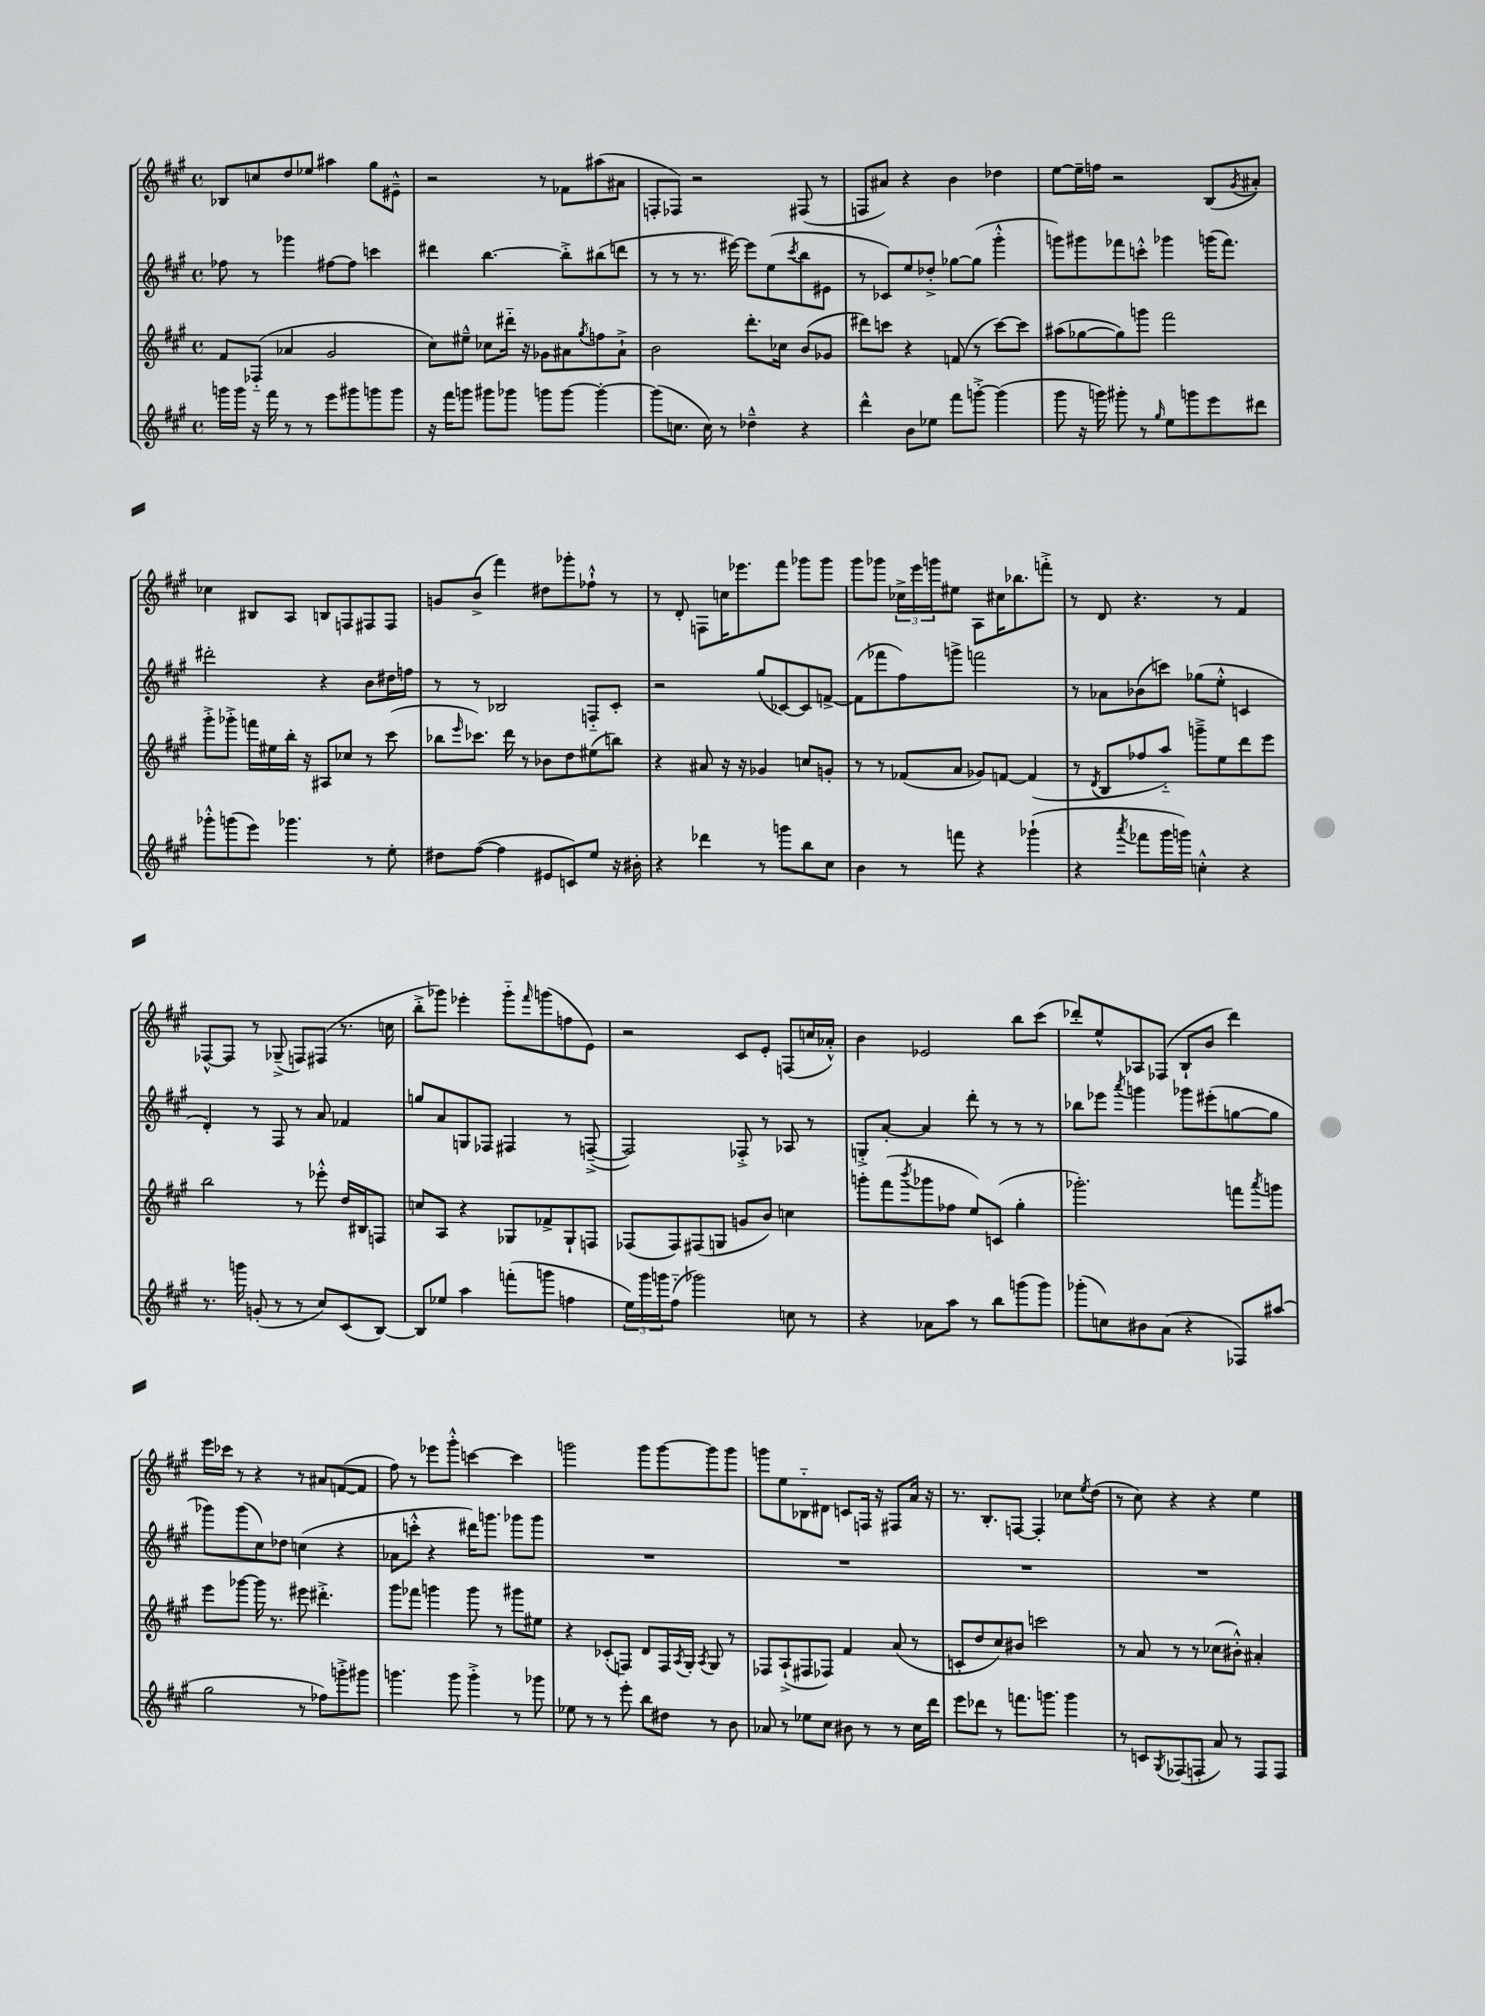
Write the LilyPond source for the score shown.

<<
\new StaffGroup <<
\new Staff = "s0" {
    \clef treble \key a \major \defaultTimeSignature \time 4/4
    bes8 c''8 d''8 ees''8 ais''4 gis''8 eis'8---^ |
    r2 r8 fes'8 ais''8( ais'8 |
    f8-. fes8) r2 fis8( r8 |
    f8 ais'8) r4 b'4 des''4 |
    e''8~ e''16-- f''16 r2 b8( \acciaccatura { gis'8 } ais'8-.) |
    ces''4 bis8 a8 b8 f8 fis8 fis8 |
    g'8 b'8->( fis'''4) dis''8 ges'''8-. fes''8-!-^ r8 |
    r8 d'8-. f8 c''16 ees'''8. fis'''8 ges'''8 ges'''8 |
    gis'''8 ges'''8 \tuplet 3/2 { ces''16-> e'''16 g'''16 } eis''8 a8 cis''16 bes''8. f'''8-.-> |
    r8 d'8 r4. r8 fis'4 |
    fes8~-^ fes8 r8 ges8--->( f8) fis8( r8. c''16 |
    b''8-.-> ges'''8) ees'''4-. ges'''8-_ \grace { fis'''16 } g'''8( f''8 e'8) |
    r2 cis'8 e'8-. f8( c''16 aes'16-.-^) |
    b'4 ees'2 b''8 cis'''8( |
    des'''8-.) e''8-^ aes8 fes8( b8-! b'8 des'''4) |
    e'''16 ces'''16 r8 r4 r8 ais'8 f'8~( f'8 |
    fis''8) r8 ees'''8 gis'''8-.-^ c'''4~ c'''4 |
    g'''2 g'''8 g'''8~ g'''8 g'''8 |
    g'''8 e''8 bes8-_ dis'8 c'8 f16 r16 fis8 a'16 r16 |
    r8. b8.-. f8~ f4-. ces''8 \acciaccatura { e''8 } d''8( |
    r8 cis''8) r4 r4 e''4 \bar "|." |
}
\new Staff = "s1" {
    \clef treble \key a \major \defaultTimeSignature \time 4/4
    fes''8 r8 ges'''4 fis''8~ fis''8 c'''4 |
    dis'''4 b''4.~ b''8-.-> bis''8( d'''8 |
    r8 r8 r8. eis'''16~) eis'''8 e''8( \acciaccatura { cis'''8 } b''8 eis'8 |
    r8 ces'8) e''8 des''8-.-> ges''8~ ges''8( gis'''4-.-^ |
    g'''8) gis'''8 fes'''8 c'''8-.-^ ges'''4 g'''16( fes'''8.) |
    dis'''2-. r4 b'8 dis''16 f''16 |
    r8 r8 bes2 f8-_ cis'8-. |
    r2 gis''8( ces'8~) ces'8 f'8~-> |
    f'8( fes'''8 fis''8) g'''8-> f'''2 |
    r8 aes'8 bes'8( c'''8) ges''8( e''8-.-^ c'4 |
    d'4-.) r8 fis8 r8 a'8 fes'4 |
    g''8 a'8 g8 fes8 fis4 r8 f8~--->( |
    f2) fes8-.-> r8 aes8 r8 |
    g8-.-> a'8~-. a'4 d'''8-. r8 r8 r8 |
    bes''8 ees'''8 \acciaccatura { a'''8 } g'''4 ges'''8 eis'''8-.( g''8~ g''8 |
    ges'''8) ges'''8( cis''8) des''8 c''4( r4 |
    aes'8 c'''8-.-^ r4 dis'''16) g'''8. ges'''8 ges'''8 |
    R1 |
    R1 |
    R1 |
    R1 \bar "|." |
}
\new Staff = "s2" {
    \clef treble \key a \major \defaultTimeSignature \time 4/4
    fis'8 fes8-_( aes'4 gis'2 |
    cis''8) eis''8---^ ces''8 dis'''16-_ r16 ges'8 ais'8 \acciaccatura { gis''8 } f''8 ais'8-!-> |
    b'2 d'''8.-. ces''16 b'8( ges'8 |
    dis'''8) c'''8 r4 f'8( r8 c'''8~) c'''8 |
    ais''8( ges''8~ ges''8) g'''8 fis'''2 |
    gis'''8-.-> ges'''8-.-> f'''16 eis''16 b''16-. r16 ais8 ces''8 r8 cis'''8( |
    bes''8 \grace { e'''16 } ces'''8.) d'''16 r8 bes'8 d''8 eis''8( b''8) |
    r4 ais'8 r16 r16 ges'4 c''8 g'8-. |
    r8 r8 fes'8( a'8 ges'8) f'8~ f'4( |
    r8 \acciaccatura { d'8 } b8 fes''8 a''8-_) g'''8---> e''8 d'''8 e'''8 |
    b''2 r8 ees'''8-.-^ d''16 bis16 f8 |
    c''8 a8 r4 ges8 fes'8-> ges8-! f8 |
    fes8( fes8) fis8( g8 g'8 b'8) c''4 |
    g'''8-. fis'''8( \acciaccatura { b'''8 } ges'''8 fes''8 e''8) c'8( gis''4-. |
    ges'''2.-.) f'''8 \acciaccatura { a'''8 } g'''8 |
    e'''8 ges'''8~ ges'''16 r8. eis'''8 dis'''4.-.-> |
    gis'''8 fes'''8 g'''4 g'''8 r8 gis'''8 eis''8 |
    r4 ces'8-.( f8) d'8 f16 \acciaccatura { a8 } gis16-. \acciaccatura { a8 } gis8 r8 |
    fes8 a8-!->( fis8 fes8) fis'4 a'8( r8 |
    c'8-. d''8 cis''8) bis'8 c'''2 |
    r8 a'8 r8 r8 ces''8( bis'8-.-^) ais'4-. \bar "|." |
}
\new Staff = "s3" {
    \clef treble \key a \major \defaultTimeSignature \time 4/4
    g'''16 g'''16 r16 fis'''16 r8 r8 e'''8 gis'''8 g'''8 g'''8 |
    r16 fis'''16 g'''8 gis'''8 ges'''8 g'''8 g'''8~ g'''4~-. |
    g'''8( c''8. c''16) r8 des''4---^ r4 |
    d'''4-^ b'8 ees''8 fis'''8 g'''8~-.-> g'''4( |
    gis'''8 r16 g'''16) gis'''8-. r8 \grace { gis''16 } e''8 g'''8 e'''8 dis'''8 |
    ges'''8-.-^ g'''8( e'''8) ges'''4. r8 e''8-. |
    dis''8 fis''8~( fis''4 eis'8 c'8) e''8 r16 bis'16-. |
    r4 des'''4 r8 g'''8 b''8 cis''8 |
    b'4 r8 f'''8 r4 ges'''4-!( |
    r4 \acciaccatura { a'''8 } fes'''8 gis'''16 g'''16) c''4-.-^ r4 |
    r8. g'''16 g'8-.( r8 r8 cis''8) cis'8( b8~) |
    b8 ees''8 a''4 f'''8-.( g'''8 f''4 |
    \tuplet 3/2 { e''16) gis'''16 g'''16 } fis''8-_( ges'''2) c''8 r8 |
    r4 aes'8 a''8 r8 b''8 g'''8( g'''8) |
    ges'''8-.( c''8) bis'8 a'8( r4 fes8) ais''8( |
    gis''2 r8 fes''8) g'''8-.-> gis'''8 |
    g'''4. g'''8 g'''4-.-> r8 ges'''8 |
    ees''8 r8 r8 e'''8-. b''8 dis''8 r8 b'8 |
    aes'8 r8 ees''8 cis''8 bis'8 r8 r8 cis''16 d'''16 |
    e'''8 des'''8 r8 f'''8. g'''8. g'''4 |
    r8 c'8 \acciaccatura { gis8 } fes8( f8-. a'8) r8 f8 f8 \bar "|." |
}
>>
>>
\layout { \context { \Score \remove "Bar_number_engraver" } }
